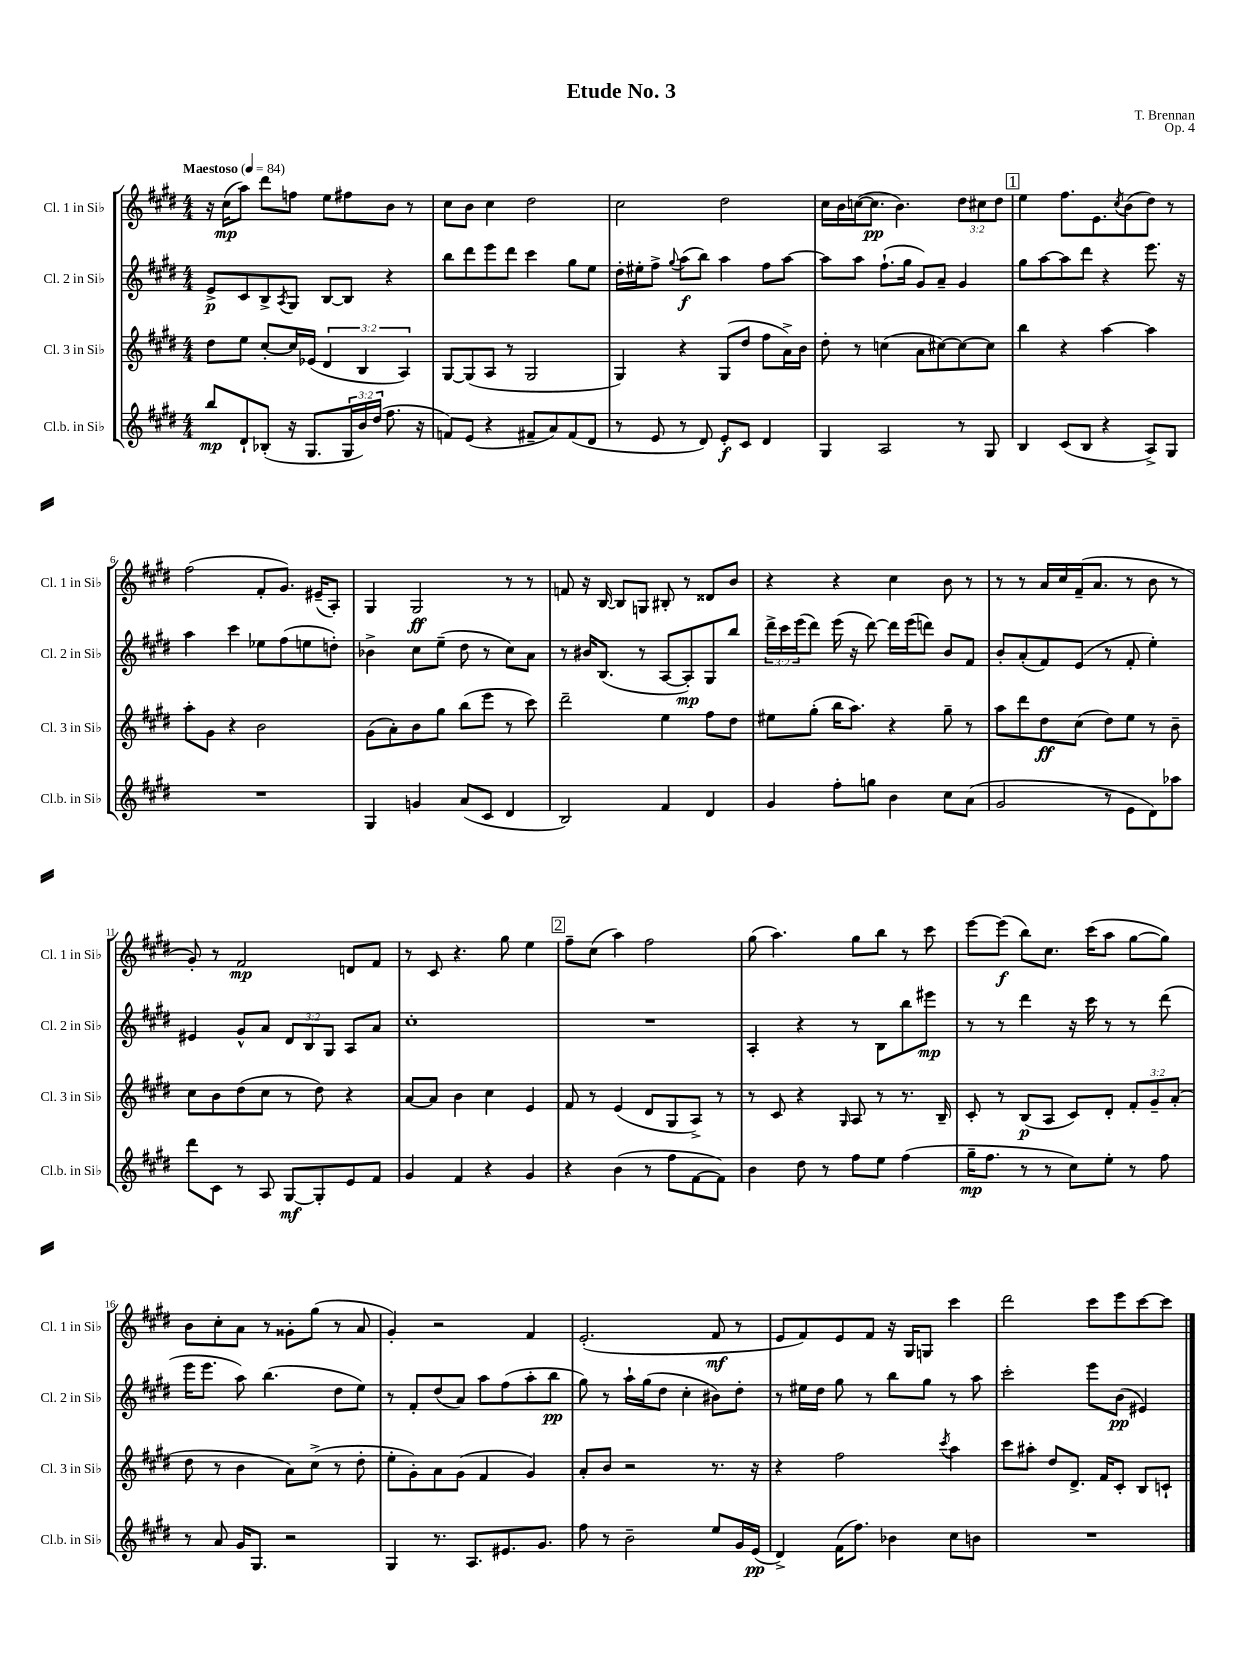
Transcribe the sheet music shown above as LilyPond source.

\header { title = "Etude No. 3" composer = "T. Brennan" opus = "Op. 4" }
<<
\new StaffGroup <<
\new Staff = "s0" \with { instrumentName = "Cl. 1 in Sib" shortInstrumentName = "Cl. 1 in Sib" } {
    \clef treble \key e \major \numericTimeSignature \time 4/4 \override Staff.TupletNumber.text = #tuplet-number::calc-fraction-text \tempo "Maestoso" 4 = 84
    r16 cis''16\mp( a''8) dis'''8 f''8 e''8 fis''8 b'8 r8 |
    cis''8 b'8 cis''4 dis''2 |
    cis''2 dis''2 |
    cis''16 b'16 c''16~( c''8.\pp b'4.) \tuplet 3/2 { dis''8 cis''8 dis''8 } |
    \mark \markup { \box "1" } e''4 fis''8. e'8. \acciaccatura { cis''8 } b'8( dis''8) r8 |
    fis''2( fis'8-. gis'8.) eis'16--( a8-.) |
    gis4 gis2\ff r8 r8 |
    f'8 r16 b16~ b8 g8 bis8-. r8 disis'8 b'8 |
    r4 r4 cis''4 b'8 r8 |
    r8 r8 a'16 cis''16 fis'16--( a'8. r8 b'8 r8 |
    gis'8-.) r8 fis'2\mp d'8 fis'8 |
    r8 cis'8 r4. gis''8 e''4 |
    \mark \markup { \box "2" } fis''8-- cis''8( a''4) fis''2 |
    gis''8( a''4.) gis''8 b''8 r8 cis'''8 |
    e'''8~ e'''8\f( b''8) cis''8. cis'''16( a''8 gis''8~ gis''8) |
    b'8 cis''8-. a'8 r8 gisis'8-. gis''8( r8 a'8 |
    gis'4-.) r2 fis'4 |
    e'2.-.( fis'8\mf r8 |
    e'8 fis'8) e'8 fis'8 r16 gis16 g8 cis'''4 |
    dis'''2 cis'''8 e'''8 cis'''8~ cis'''8 \bar "|." |
}
\new Staff = "s1" \with { instrumentName = "Cl. 2 in Sib" shortInstrumentName = "Cl. 2 in Sib" } {
    \clef treble \key e \major \numericTimeSignature \time 4/4 \override Staff.TupletNumber.text = #tuplet-number::calc-fraction-text
    e'8->\p cis'8 b8-> \acciaccatura { a8 } gis8 b8~ b8 r4 |
    b''8 dis'''8 e'''8 dis'''8 cis'''4 gis''8 e''8 |
    dis''16-. eis''16-. fis''8-> \appoggiatura { gis''8 } a''8\f( b''8) a''4 fis''8 a''8~ |
    a''8 a''8 fis''8.-!( gis''16 gis'8) a'8-- gis'4 |
    \mark \markup { \box "1" } gis''8 a''8~ a''8 dis'''8 r4 e'''8. r16 |
    a''4 cis'''4 ees''8 fis''8( e''8 d''8-.) |
    bes'4-> cis''8 e''8--( dis''8 r8 cis''8) a'8 |
    r8 bis'16 b8.( r8 a8~ a8-.\mp) gis8 b''8 |
    \tuplet 3/2 { dis'''16-> cis'''16 e'''16( } dis'''8) e'''16( r16 dis'''8~) dis'''16 e'''16( d'''8) b'8 fis'8 |
    b'8-. a'8-.( fis'8) e'8( r8 fis'8-. e''4-.) |
    eis'4 gis'8-^ a'8 \tuplet 3/2 { dis'8 b8 gis8 } a8 a'8 |
    cis''1-. |
    \mark \markup { \box "2" } R1 |
    a4-. r4 r8 b8 b''8 eis'''8\mp |
    r8 r8 dis'''4 r16 cis'''16 r8 r8 dis'''8( |
    e'''16 e'''8. a''8) b''4.( dis''8 e''8) |
    r8 fis'8-. dis''8( a'8) a''8 fis''8( a''8-. b''8\pp |
    gis''8) r8 a''16-! gis''16( dis''8 cis''4-. bis'8) dis''8-. |
    r8 eis''16 dis''16 gis''8 r8 b''8 gis''8 r8 a''8 |
    cis'''2-. e'''8 b'8\pp( eis'4) \bar "|." |
}
\new Staff = "s2" \with { instrumentName = "Cl. 3 in Sib" shortInstrumentName = "Cl. 3 in Sib" } {
    \clef treble \key e \major \numericTimeSignature \time 4/4 \override Staff.TupletNumber.text = #tuplet-number::calc-fraction-text
    dis''8 e''8 cis''8~-. cis''16 ees'16( \tuplet 3/2 { dis'4 b4 a4) } |
    gis8~ gis8( a8 r8 gis2 |
    gis4) r4 gis8( dis''8 fis''8 a'16->) b'16 |
    dis''8-. r8 c''4( a'8 cis''8~) cis''8~ cis''8 |
    \mark \markup { \box "1" } b''4 r4 a''4~ a''4 |
    a''8-. gis'8 r4 b'2 |
    gis'8( a'8-.) b'8 gis''8 b''8( e'''8 r8 cis'''8) |
    dis'''2-- e''4 fis''8 dis''8 |
    eis''8 gis''8-.( b''16 a''8.) r4 gis''8-- r8 |
    a''8 dis'''8 dis''8\ff cis''8( dis''8) e''8 r8 b'8-- |
    cis''8 b'8 dis''8( cis''8 r8 dis''8) r4 |
    a'8~ a'8 b'4 cis''4 e'4 |
    \mark \markup { \box "2" } fis'8 r8 e'4( dis'8 gis8 a8->) r8 |
    r8 cis'8 r4 \grace { gis16 } a8 r8 r8. b16-- |
    cis'8-. r8 b8\p( a8 cis'8) dis'8-. \tuplet 3/2 { fis'8-. gis'8-- a'8-.( } |
    dis''8 r8 b'4 a'8) cis''8->( r8 dis''8-. |
    e''8-. gis'8-.) a'8 gis'8( fis'4 gis'4) |
    a'8-. b'8 r2 r8. r16 |
    r4 fis''2 \acciaccatura { cis'''8 } a''4 |
    cis'''8 ais''8-. dis''8 dis'8.-> fis'16 cis'8-. b8 c'8-! \bar "|." |
}
\new Staff = "s3" \with { instrumentName = "Cl.b. in Sib" shortInstrumentName = "Cl.b. in Sib" } {
    \clef treble \key e \major \numericTimeSignature \time 4/4 \override Staff.TupletNumber.text = #tuplet-number::calc-fraction-text
    b''8\mp dis'8-! bes8-.( r16 gis8. \tuplet 3/2 { gis16 b'16) dis''16( } fis''8. r16 |
    f'8) e'8( r4 fis'8-- a'8) fis'8( dis'8 |
    r8 e'8 r8 dis'8) e'8-.\f cis'8 dis'4 |
    gis4 a2 r8 gis8 |
    \mark \markup { \box "1" } b4 cis'8( b8 r4 a8->) gis8 |
    R1 |
    gis4 g'4 a'8( cis'8 dis'4 |
    b2) fis'4 dis'4 |
    gis'4 fis''8-. g''8 b'4 cis''8 a'8( |
    gis'2 r8 e'8 dis'8) aes''8 |
    dis'''8 cis'8 r8 a8 gis8~\mf gis8-. e'8 fis'8 |
    gis'4 fis'4 r4 gis'4 |
    \mark \markup { \box "2" } r4 b'4( r8 fis''8 fis'8~ fis'8) |
    b'4 dis''8 r8 fis''8 e''8 fis''4( |
    gis''16--\mp fis''8. r8 r8 cis''8) e''8-. r8 fis''8 |
    r8 a'8 gis'16 gis8. r2 |
    gis4 r8. a8. eis'8. gis'8. |
    fis''8 r8 b'2-- e''8 gis'16 e'16\pp( |
    dis'4->) fis'16( fis''8.) bes'4 cis''8 b'8 |
    R1 \bar "|." |
}
>>
>>
